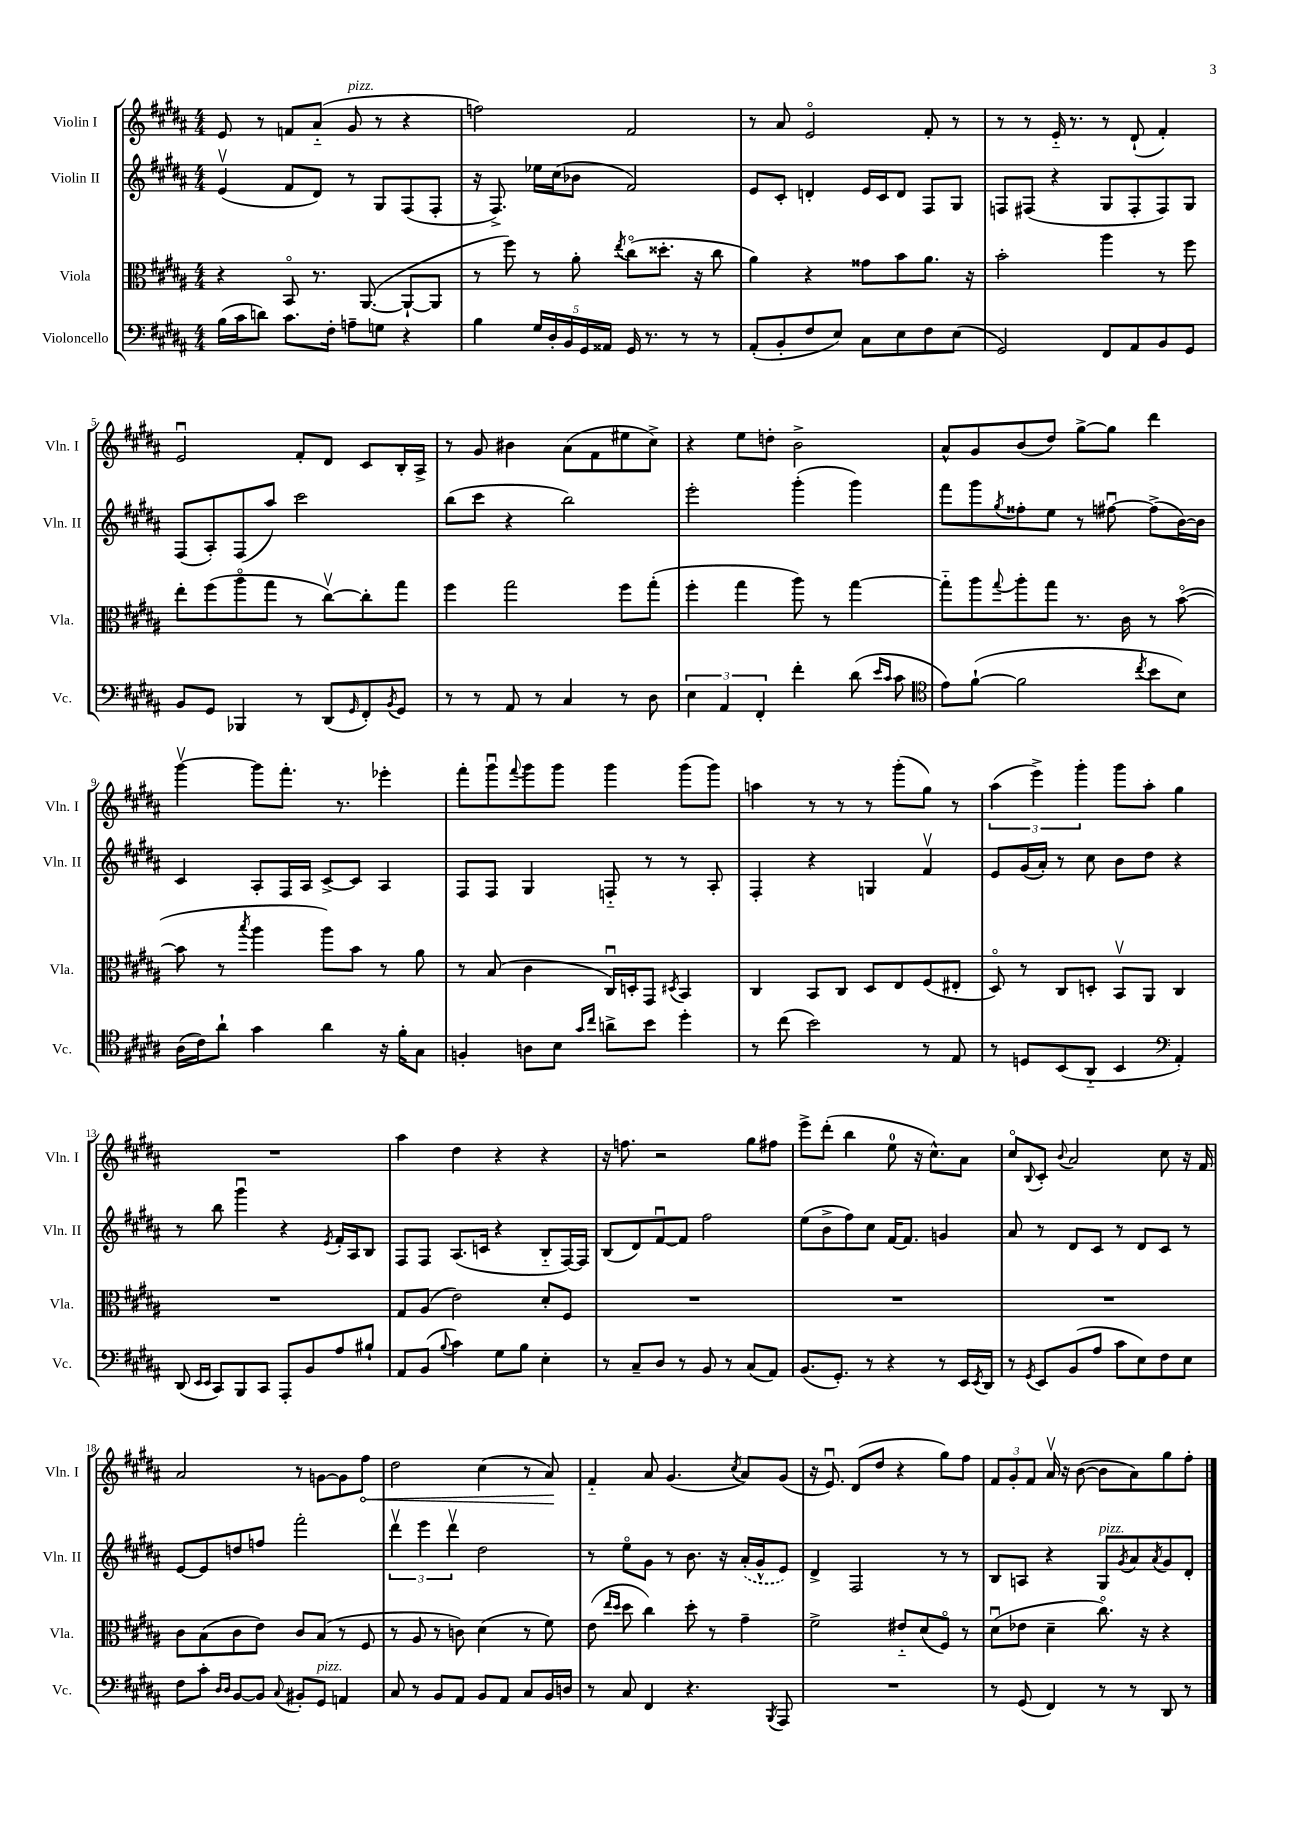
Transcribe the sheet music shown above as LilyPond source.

<<
\new StaffGroup <<
\new Staff = "s0" \with { instrumentName = "Violin I" shortInstrumentName = "Vln. I" } {
    \clef treble \key b \major \numericTimeSignature \time 4/4
    e'8 r8 f'8 ais'8-_( gis'8^\markup { \italic "pizz." } r8 r4 |
    f''2) fis'2 |
    r8 ais'8 e'2\flageolet fis'8-. r8 |
    r8 r8 e'16-_ r8. r8 dis'8-!( fis'4-.) |
    e'2\downbow fis'8-. dis'8 cis'8 b16-. ais16-> |
    r8 gis'8 bis'4 ais'8( fis'8 eis''8 cis''8->) |
    r4 e''8 d''8-. b'2-> |
    ais'8-^ gis'8 b'8( dis''8) gis''8~-> gis''8 dis'''4 |
    gis'''4~\upbow gis'''8 fis'''8.-. r8. ees'''4-. |
    fis'''8-. gis'''8\downbow \appoggiatura { fis'''8 } gis'''8 gis'''8 gis'''4 gis'''8( gis'''8) |
    a''4 r8 r8 r8 gis'''8-.( gis''8) r8 |
    \tuplet 3/2 { ais''4( e'''4->) gis'''4-. } gis'''8 ais''8-. gis''4 |
    R1 |
    ais''4 dis''4 r4 r4 |
    r16 f''8. r2 gis''8 fis''8 |
    e'''8-> dis'''8-.( b''4 e''8-0 r16 cis''8.-^) ais'8 |
    cis''8\flageolet \appoggiatura { b8 } cis'8-. \appoggiatura { b'8 } ais'2 cis''8 r16 fis'16 |
    ais'2 r8 g'8~ g'8 \once \override Hairpin.circled-tip = ##t fis''8\< |
    dis''2 cis''4( r8 ais'8\!) |
    fis'4-_ ais'8 gis'4.( \acciaccatura { cis''8 } ais'8) gis'8( |
    r16 e'8.\downbow) dis'8( dis''8 r4 gis''8) fis''8 |
    \tuplet 3/2 { fis'8 gis'8-. fis'8 } ais'16\upbow r16 b'8~( b'8 ais'8) gis''8 fis''8-. \bar "|." |
}
\new Staff = "s1" \with { instrumentName = "Violin II" shortInstrumentName = "Vln. II" } {
    \clef treble \key b \major \numericTimeSignature \time 4/4
    e'4\upbow( fis'8 dis'8) r8 gis8 fis8( fis8-. |
    r16 fis8.->) ees''16 cis''16( bes'8 fis'2) |
    e'8 cis'8-. d'4-. e'16 cis'16 d'8 fis8 gis8 |
    f8 fis8( r4 gis8 fis8-. fis8) gis8 |
    fis8( ais8-.) fis8( ais''8) cis'''2 |
    b''8( cis'''8 r4 b''2) |
    e'''2-. gis'''4-.( gis'''4) |
    fis'''8 gis'''8 \acciaccatura { gis''8 } fisis''8-. e''8 r8 fis''8~\downbow fis''8->( b'16~) b'16 |
    cis'4 ais8-. fis16 ais16 cis'8~-> cis'8 ais4 |
    fis8 fis8 gis4 f8-_ r8 r8 ais8-. |
    fis4-. r4 g4 fis'4\upbow |
    e'8 gis'16( ais'16-.) r8 cis''8 b'8 dis''8 r4 |
    r8 b''8 gis'''4\downbow r4 \acciaccatura { e'8 } fis'16-. ais16 b8 |
    fis8 fis8 ais8.( c'16 r4 b8-_ fis16~) fis16 |
    b8( dis'8) fis'8~\downbow fis'8 fis''2 |
    e''8( b'8-> fis''8) cis''8 fis'16~ fis'8. g'4 |
    ais'8 r8 dis'8 cis'8 r8 dis'8 cis'8 r8 |
    e'8~ e'8 d''8 f''8 fis'''2-. |
    \tuplet 3/2 { dis'''4\upbow e'''4 dis'''4\upbow } dis''2 |
    r8 e''8\flageolet gis'8 r8 b'8. r16 \once \slurDashed ais'16-.( gis'16-^ e'8) |
    dis'4-> fis2 r8 r8 |
    b8 a8 r4 gis8^\markup { \italic "pizz." } \acciaccatura { gis'8 } ais'8 \acciaccatura { ais'8 } gis'8 dis'8-. \bar "|." |
}
\new Staff = "s2" \with { instrumentName = "Viola" shortInstrumentName = "Vla." } {
    \clef alto \key b \major \numericTimeSignature \time 4/4
    r4 b,8\flageolet r8. ais,8.~( ais,8~-! ais,8 |
    r8 fis''8) r8 ais'8-. \acciaccatura { e''8 } cis''8\flageolet( disis''8.-. r16 cis''8 |
    ais'4) r4 gisis'8 b'8 ais'8. r16 |
    b'2-. ais''4 r8 fis''8 |
    e''8-. fis''8( ais''8\flageolet gis''8 r8 cis''8~\upbow) cis''8-. gis''8 |
    fis''4 gis''2 fis''8 gis''8-.( |
    fis''4-. gis''4 ais''8) r8 gis''4~ |
    gis''8-_ ais''8 \appoggiatura { gis''8 } ais''8-. gis''8 r8. cis'16 r8 b'8~\flageolet( |
    b'8 r8 \acciaccatura { b''8 } ais''4 ais''8) b'8 r8 ais'8 |
    r8 b8( cis'4 cis16\downbow) d16-. gis,8 \acciaccatura { dis8 } b,4 |
    cis4 b,8 cis8 dis8 e8 fis8( eis8-. |
    dis8\flageolet) r8 cis8 d8-. b,8\upbow ais,8 cis4 |
    R1 |
    gis8 ais8( e'2) dis'8-. fis8 |
    R1 |
    R1 |
    R1 |
    cis'8 b8( cis'8 e'8) cis'8 b8( r8 fis8 |
    r8 ais8 r8 c'8) dis'4( r8 fis'8) |
    e'8( \grace { e''16 dis''16 } dis''8 cis''4) dis''8-. r8 gis'4-- |
    fis'2-> eis'8-_ dis'8( fis8\flageolet) r8 |
    dis'8\downbow( ees'8 dis'4-- cis''8.\flageolet) r16 r4 \bar "|." |
}
\new Staff = "s3" \with { instrumentName = "Violoncello" shortInstrumentName = "Vc." } {
    \clef bass \key b \major \numericTimeSignature \time 4/4
    b16( cis'16 d'8) cis'8. fis16-. a8-- g8 r4 |
    b4 \tuplet 5/4 { gis16 dis16-. b,16 gis,16 aisis,16 } gis,16 r8. r8 r8 |
    ais,8-.( b,8-. fis8 e8) cis8 e8 fis8 e8( |
    gis,2) fis,8 ais,8 b,8 gis,8 |
    b,8 gis,8 bes,,4 r8 dis,8( \grace { gis,16 } fis,8-.) \acciaccatura { b,8 } gis,8 |
    r8 r8 ais,8 r8 cis4 r8 dis8 |
    \tuplet 3/2 { e4 ais,4 fis,4-. } fis'4-. dis'8( \grace { e'16 cis'16 } cis'8 |
    \clef tenor e'8) fis'8~-!( fis'2 \acciaccatura { cis''8 } b'8 b8) |
    ais16( cis'16) ais'8-! gis'4 ais'4 r16 fis'16-. gis8 |
    f4-. a8 b8 \grace { gis'16 cis''16 } a'8-> b'8 dis''4-. |
    r8 cis''8( b'2) r8 e8 |
    r8 d8 b,8( ais,8-_ b,4 \clef bass ais,4-.) |
    dis,8( \grace { e,16 e,16 } cis,8) b,,8 cis,8 ais,,8-. b,8 ais8 bis8-! |
    ais,8 b,8( \appoggiatura { b8 } cis'4) gis8 b8 e4-. |
    r8 cis8-- dis8 r8 b,8 r8 cis8( ais,8) |
    b,8.( gis,8.-.) r8 r4 r8 e,16 \acciaccatura { e,8 } dis,16 |
    r8 \acciaccatura { gis,8 } e,8 b,8( ais8 cis'8 e8) fis8 e8 |
    fis8 cis'8-. \grace { dis16 dis16 } b,8~ b,8 \appoggiatura { cis8 } bis,8-. gis,8^\markup { \italic "pizz." } a,4 |
    cis8 r8 b,8 ais,8 b,8 ais,8 cis8 b,16 d16 |
    r8 cis8 fis,4 r4. \acciaccatura { b,,8 } ais,,8 |
    R1 |
    r8 gis,8( fis,4) r8 r8 dis,8 r8 \bar "|." |
}
>>
>>
